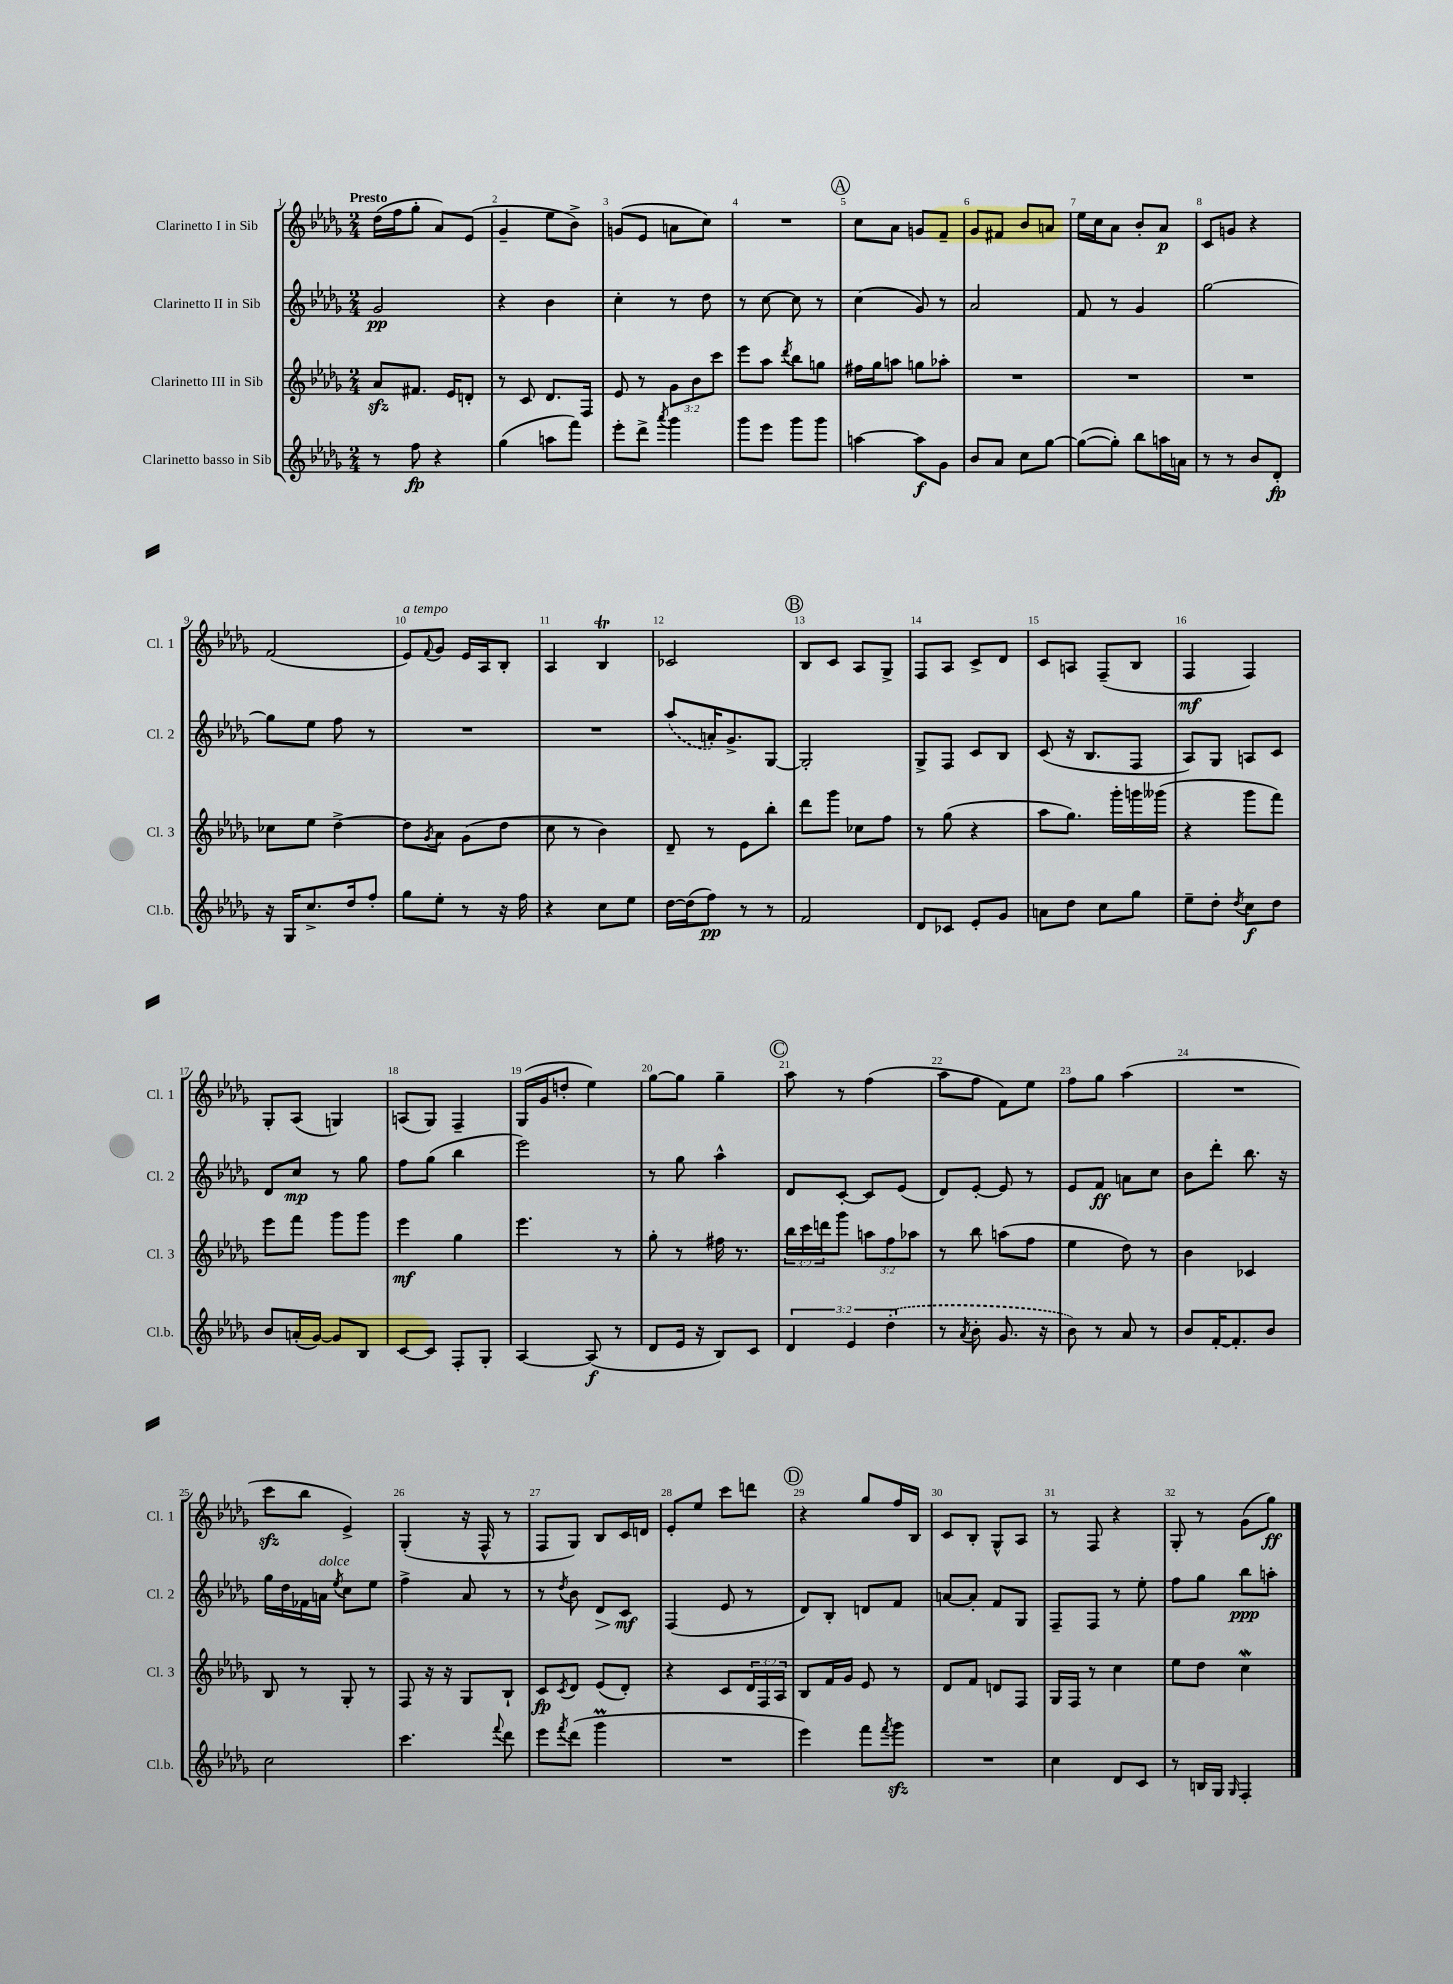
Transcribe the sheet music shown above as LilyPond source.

<<
\new StaffGroup <<
\new Staff = "s0" \with { instrumentName = "Clarinetto I in Sib" shortInstrumentName = "Cl. 1" } {
    \clef treble \key des \major \numericTimeSignature \time 2/4 \tempo "Presto"
    des''16( f''16 ges''8-. aes'8) ees'8( |
    ges'4-- ees''8 bes'8->) |
    g'8( ees'8 a'8 c''8) |
    R2 |
    \mark \markup { \circle "A" } c''8 aes'8 g'8 f'8-- |
    ges'8 fis'8 bes'8 a'8 |
    ees''16 c''16 aes'8 bes'8-. aes'8\p |
    c'8 g'8 r4 |
    f'2( |
    ees'8^\markup { \italic "a tempo" }) \appoggiatura { f'8 } ges'8 ees'16 aes16 bes8-. |
    aes4 bes4\trill |
    ces'2 |
    \mark \markup { \circle "B" } bes8 c'8 aes8 ges8-> |
    f8 aes8 c'8-> des'8 |
    c'8 a8 f8--( bes8 |
    f4\mf f4) |
    ges8-. aes8( g4) |
    a8( ges8) f4-- |
    ges16( ges'16 d''8-. ees''4) |
    ges''8~ ges''8 ges''4-- |
    \mark \markup { \circle "C" } aes''8 r8 f''4( |
    aes''8 f''8 f'8) ees''8 |
    f''8 ges''8 aes''4( |
    R2 |
    c'''8\sfz bes''8 ees'4->) |
    ges4-.( r16 f16-^ r8 |
    f8 ges8) bes8 c'16 d'16 |
    ees'8-. ees''8 c'''8 d'''8 |
    \mark \markup { \circle "D" } r4 ges''8 f''16 bes16 |
    c'8 bes8-. ges8-^ aes8 |
    r8 f8 r4 |
    ges8-. r8 ges'8( ges''8\ff) \bar "|." |
}
\new Staff = "s1" \with { instrumentName = "Clarinetto II in Sib" shortInstrumentName = "Cl. 2" } {
    \clef treble \key des \major \numericTimeSignature \time 2/4
    ges'2\pp |
    r4 bes'4 |
    c''4-. r8 des''8 |
    r8 c''8~ c''8 r8 |
    \mark \markup { \circle "A" } c''4( ges'8) r8 |
    aes'2 |
    f'8 r8 ges'4 |
    ges''2~ |
    ges''8 ees''8 f''8 r8 |
    R2 |
    R2 |
    \once \slurDashed aes''8( a'16-.) ges'8.-> ges8~ |
    \mark \markup { \circle "B" } ges2-. |
    ges8-> f8 c'8 bes8 |
    c'8( r16 bes8. f8 |
    aes8) ges8 a8 c'8 |
    des'8 c''8\mp r8 ges''8 |
    f''8 ges''8( bes''4 |
    ees'''2) |
    r8 ges''8 aes''4-^ |
    \mark \markup { \circle "C" } des'8 c'8~-. c'8 ees'8( |
    des'8) ees'8~-. ees'8 r8 |
    ees'8 f'8\ff a'8 c''8 |
    bes'8 des'''8-. bes''8. r16 |
    ges''16 des''16 fes'16 a'16^\markup { \italic "dolce" } \acciaccatura { ees''8 } c''8 ees''8 |
    f''4-> aes'8 r8 |
    r8 \acciaccatura { des''8 } bes'8 des'8\> c'8\mf\! |
    f4( ees'8 r8 |
    \mark \markup { \circle "D" } des'8) bes8-. d'8 f'8 |
    a'8~ a'8-. f'8 ges8 |
    f8-- f8 r8 ees''8-. |
    f''8 ges''8 bes''8\ppp a''8-. \bar "|." |
}
\new Staff = "s2" \with { instrumentName = "Clarinetto III in Sib" shortInstrumentName = "Cl. 3" } {
    \clef treble \key des \major \numericTimeSignature \time 2/4 \override Staff.TupletNumber.text = #tuplet-number::calc-fraction-text
    aes'8\sfz fis'8. ees'16 d'8-. |
    r8 c'8 des'8. f16 |
    ees'8 r8 \tuplet 3/2 { ges'8 bes'8 c'''8 } |
    ees'''8 aes''8 \acciaccatura { des'''8 } bes''8 g''8 |
    \mark \markup { \circle "A" } fis''16 ges''16 a''8 g''8 aes''8-. |
    R2 |
    R2 |
    R2 |
    ces''8 ees''8 des''4~-> |
    des''8 \acciaccatura { ges'8 } aes'8 ges'8( des''8 |
    c''8 r8 bes'4) |
    des'8-- r8 ees'8 bes''8-. |
    \mark \markup { \circle "B" } des'''8 ges'''8 ces''8 f''8 |
    r8 ges''8( r4 |
    aes''8 ges''8.) ges'''16-. g'''16 geses'''16( |
    r4 ges'''8 f'''8) |
    ees'''8 f'''8 ges'''8 ges'''8 |
    ees'''4\mf ges''4 |
    ees'''4. r8 |
    ges''8-. r8 fis''16 r8. |
    \mark \markup { \circle "C" } \tuplet 3/2 { bes''16 c'''16 d'''16 } ges'''8 \tuplet 3/2 { a''8 f''8 aes''8 } |
    r8 bes''8 a''8( f''8 |
    ees''4 des''8) r8 |
    bes'4 ces'4 |
    bes8 r8 ges8-. r8 |
    f8 r16 r16 ges8 bes8-! |
    c'8\fp \acciaccatura { c'8 } des'8 ees'8( des'8-.) |
    r4 c'8 \tuplet 3/2 { des'16 f16 aes16 } |
    \mark \markup { \circle "D" } bes8 f'16 ges'16 ees'8 r8 |
    des'8 f'8 d'8 f8 |
    ges16 f16 r8 c''4 |
    ees''8 des''8 c''4\mordent \bar "|." |
}
\new Staff = "s3" \with { instrumentName = "Clarinetto basso in Sib" shortInstrumentName = "Cl.b." } {
    \clef treble \key des \major \numericTimeSignature \time 2/4 \override Staff.TupletNumber.text = #tuplet-number::calc-fraction-text
    r8 f''8\fp r4 |
    ges''4( a''8 f'''8) |
    ees'''8-. des'''8-> \acciaccatura { aes'''8 } ges'''4 |
    ges'''8 ees'''8 ges'''8 ges'''8 |
    \mark \markup { \circle "A" } a''4~ a''8\f ges'8 |
    bes'8 aes'8 c''8 ges''8~ |
    ges''8~( ges''8-.) bes''8 a''16 a'16 |
    r8 r8 bes'8 des'8-.\fp |
    r16 ges16 c''8.-> des''16 f''8-. |
    ges''8 ees''8-. r8 r16 f''16 |
    r4 c''8 ees''8 |
    des''16~ des''16( f''8\pp) r8 r8 |
    \mark \markup { \circle "B" } f'2 |
    des'8 ces'8 ees'8-. ges'8 |
    a'8 des''8 c''8 ges''8 |
    ees''8-- des''8-. \acciaccatura { des''8 } c''8\f des''8 |
    bes'8 a'16-.( ges'16~) ges'8 bes8 |
    c'8~ c'8 f8-. ges8-. |
    aes4~ aes8\f( r8 |
    des'8 ees'16 r16 bes8) c'8 |
    \mark \markup { \circle "C" } \tuplet 3/2 { des'4 ees'4 \once \slurDashed des''4-.( } |
    r8 \acciaccatura { aes'8 } bes'8-. ges'8. r16 |
    bes'8) r8 aes'8 r8 |
    bes'8 f'16~-. f'8.-. bes'8 |
    c''2 |
    c'''4. \appoggiatura { f'''8 } des'''8 |
    ees'''8 \acciaccatura { f'''8 } des'''8( ges'''4\prall |
    R2 |
    \mark \markup { \circle "D" } ees'''4) f'''8 \acciaccatura { f'''8 } ges'''8\sfz |
    R2 |
    c''4 des'8 c'8 |
    r8 b16 ges16 \grace { ges16 } f4-. \bar "|." |
}
>>
>>
\layout { \context { \Score \override BarNumber.break-visibility = ##(#f #t #t) barNumberVisibility = #all-bar-numbers-visible } }
